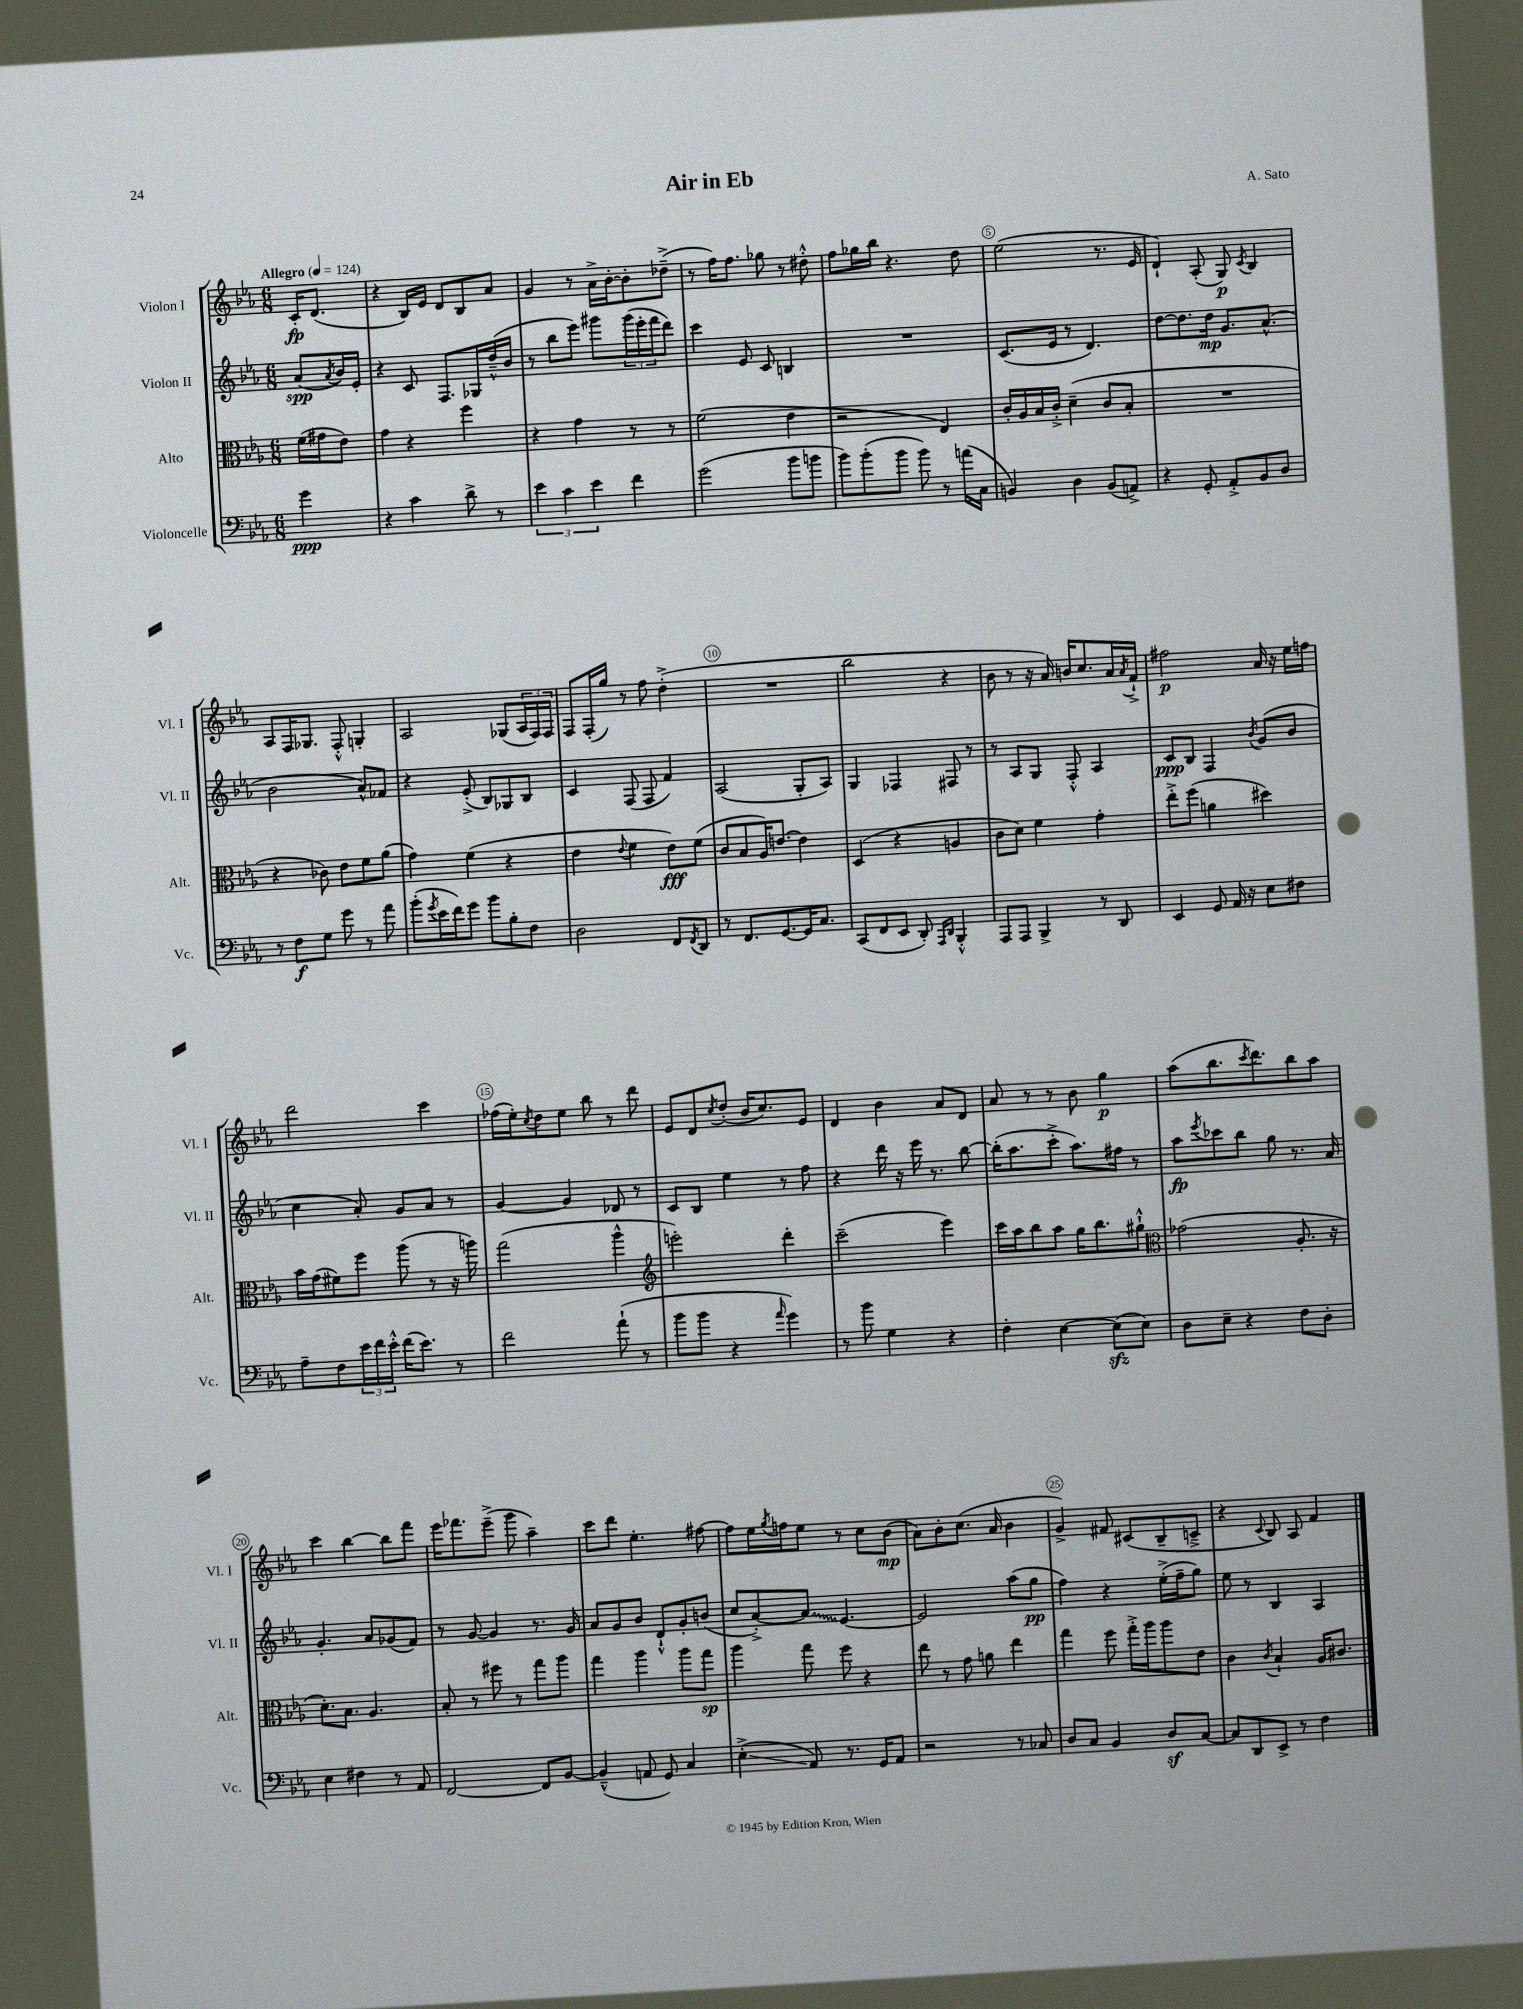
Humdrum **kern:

**kern	**kern	**kern	**kern
*staff4	*staff3	*staff2	*staff1
*clefF4	*clefC3	*clefG2	*clefG2
*k[b-e-a-]	*k[b-e-a-]	*k[b-e-a-]	*k[b-e-a-]
*M6/8	*M6/8	*M6/8	*M6/8
*MM124	*MM124	*MM124	*MM124
4g	(16f	(8a-	16c'
.	16g#	.	(8.d
.	.	8qa-	.
.	8e-)	16b-)	.
.	.	16e-'	.
=	=	=	=
4r	4g	4r	4r
4c	4r	8c	16B-)
.	.	.	16e-
.	.	8.F	8d
8d^	4ff	.	8B-
.	.	16G-	.
8r	.	(16dd~^^	8a-
.	.	16b-	.
=	=	=	=
6e-	4r	8r	4g
.	.	8bb-	.
6c	.	.	.
.	4g	8eee-)	8r
6e-	.	.	.
.	.	8ggg#	16a-^
.	.	.	[16b-'
4f	8r	(24ggg#	8b-']
.	.	24eee-'	.
.	.	24fff	.
.	8r	8ddd)	(8dd-~^
=	=	=	=
(2g	(2f	4ccc	8r
.	.	.	16ff)
.	.	.	8.ff
.	.	8e-	.
.	.	8c	8gg-
8b-	4e-	4B	8r
8b	.	.	8dd#'^^
=	=	=	=
8b-)	2r	2.r	8ff
(8b-'	.	.	16gg-
.	.	.	16bb-
8b-	.	.	4.r
8b-)	.	.	.
8r	4E-)	.	.
(16a	.	.	8dd
16C	.	.	.
=	=	=	=
4BB)	16c'	(8.c	(2ee-
.	16A-	.	.
.	16B-	.	.
.	16c'^	16e-	.
4D	(4d~	8r	.
.	.	4.d)	.
(8BB	8c	.	8.r
8AA^)	8B-'	.	.
.	.	.	16e-
=	=	=	=
4r	2.r	[8dd	4d`)
.	.	8.dd]	.
8GG'	.	.	(8A-'
.	.	16dd	.
8AA-'^	.	8.g	8G)
.	.	.	8qc
8BB-	.	.	4B-
.	.	(8.a-^^	.
8D	.	.	.
=	=	=	=
8r	4r	2b-	8A-
8F	.	.	16F
.	.	.	8.G-
8G	8c-)	.	.
8g	8e-	.	8F'^^
8r	8f	8a-^^)	4G'
8a-	(8a-	8f-	.
=	=	=	=
(8b-'	4g)	4r	2A-
8qg	.	.	.
16e-	.	.	.
16f)	.	.	.
8g	(4f	(8e-'^	.
8b-	.	8B-)	.
8B-'	4r	8G-	(8G-
8F	.	8B-	24A-
.	.	.	24F)
.	.	.	24F
=	=	=	=
2D	4e-	4c	8F
.	.	.	(16F'
.	.	.	16gg)
.	8qqe-	.	.
.	4f	(8F	8r
.	.	8F	8ff
8FF	8e-)	4f)	(4dd'^
8qFF	.	.	.
8DD	(8f	.	.
=	=	=	=
8r	8c	(2A-	2.r
8.FF	8B-	.	.
.	16A-)	.	.
[8.GG	[8.e	.	.
16GG]	4e]	8G'	.
8.C	.	.	.
.	.	8A-)	.
=	=	=	=
(8CC	(4D	4G	2bb-
8FF	.	.	.
8EE-	4r	4F-	.
8DD')	.	.	.
16qqAAA-	.	.	.
16qqDD	.	.	.
4BBB-'^^	4A	8F#	4r
.	.	8r	.
=	=	=	=
8AAA-	8c	8r	8b-
8AAA-	8d)	8A-	8r
4BBB-^	4f	8G	16r
.	.	.	16a-)
.	.	8F'^^	16b
.	.	.	8.cc
8r	4g'	4A-	.
8DD	.	.	16a-
.	.	.	8qa-
.	.	.	16f`^
=	=	=	=
4EE-	8ee-'^	8c	2ff#
.	(8ff	8B-	.
8GG	4a	4F	.
16AA-	.	.	.
16r	.	.	.
.	.	8qb-	.
8E-	4dd#)	(8g	16a-
.	.	.	16r
8F#	.	8b-	16ee-
.	.	.	16ff
=	=	=	=
8A-~	16b-	4cc	2ddd
.	(16g	.	.
8F	8f#)	.	.
24e-	8ff	8a-')	.
24f	.	.	.
24e-'^^	.	.	.
(16f	(8aa-	8g	.
8.e-)	.	.	.
.	8r	8a-	4ccc
8r	16r	8r	.
.	16aa)	.	.
=	=	=	=
2f	(2gg	[4g	(16ff-
.	.	.	16ee-')
.	.	.	8qcc
.	.	.	8dd
.	.	4g]	8ee-
.	.	.	8bb-
(8a-`	4aa-^^	8d-	8r
8r	.	8r	8ddd
=	=	=	=
*	*clefG2	*	*
8b-	2eee')	8c	8e-
8b-	.	8B-	8d
.	.	.	8qcc
4r	.	4ee-	(8dd'
.	.	.	16b-
.	.	.	8.cc)
16qqa-	.	.	.
4g)	4ddd'	8r	.
.	.	8ff	8e-
=	=	=	=
8r	(2ccc~	4r	4d
8b-	.	.	.
4G	.	16ddd	4b-
.	.	16r	.
.	.	16eee-	.
.	.	8.r	.
4r	4eee-)	.	8a-
.	.	[8bb-	8d
=	=	=	=
4F'	16ccc	(16bb-']	8a-
.	16aa-	8.aa-	.
.	8bb-	.	8r
[4E-	8aa-	8ccc'^	8r
.	16gg	8.aa-)	8b-
.	8.bb-	.	.
(8E-]	.	.	4gg
.	.	16ff#	.
8E-)	8gg#`^^	8r	.
=	=	=	=
*	*clefC3	*	*
8D	(2g-	8aa-	(8aa-
.	.	8qeee-	.
8E-~	.	8ccc-	8.bb-
4r	.	8bb-	.
.	.	.	8qccc
.	.	.	8.ddd)
.	.	8gg	.
8F	8.A-'	8.r	8bb-
8D'	.	.	8aa-
.	16r	16a-	.
=	=	=	=
4E-	8.d')	4.g'	4ccc
.	8.B-	.	.
4F#	.	.	[4bb-
.	4.A-	8a-	.
8r	.	(8g-	8bb-]
8AA-	.	8f)	8fff
=	=	=	=
[2FF	8B-'	8r	16eee-
.	.	.	8.fff-
.	8r	[8g	.
.	8ff#	4g]	(8eee-~^
.	8r	.	8ggg
8FF]	8gg	8.r	4aa-~)
[8BB-	8aa-	.	.
.	.	16g	.
=	=	=	=
(4BB-~^^]	4gg	8a-	8ccc
.	.	8g	8ddd
8AA	4aa-	8b-	4.ee-'
8GG)	.	8d`^^	.
4C	8aa-	8g'	.
.	8gg	(8b	[8ff#
=	=	=	=
(4E-'^	4aa-	8cc	8ff#]
.	.	[8a-'^)	16ee-
.	.	.	8qgg
.	.	.	16ff
8AA-)	8gg	8a-]	8ee-
8.r	8ff	[4.e-	8r
.	4r	.	8cc
16GG	.	.	.
8AA-	.	.	(8b-
=	=	=	=
2r	8ee-	2e-]	8a-)
.	8r	.	8b-'
.	8g	.	(8.cc
.	8a	.	.
.	.	.	16a-
8r	4ee-	(8aa-	4b-
8C-	.	8gg	.
=	=	=	=
8D	4gg	4ff)	4g^)
8C	.	.	.
4BB-	8ff	4r	8f#
.	16gg'^	.	(8c#
.	16aa-	.	.
8D	8aa-	(16ee-'^	8B-~
.	.	16ff~	.
[8C	8e-	8gg)	8c~^
=	=	=	=
8C]	4c	8ee-	4r
8DD	.	8r	.
.	8qc	.	8qqc
8EE-^	4B-`	4B-	8B-)
8r	.	.	8A-
4F	16A-	4A-	4f
.	8.c#	.	.
==	==	==	==
*-	*-	*-	*-
